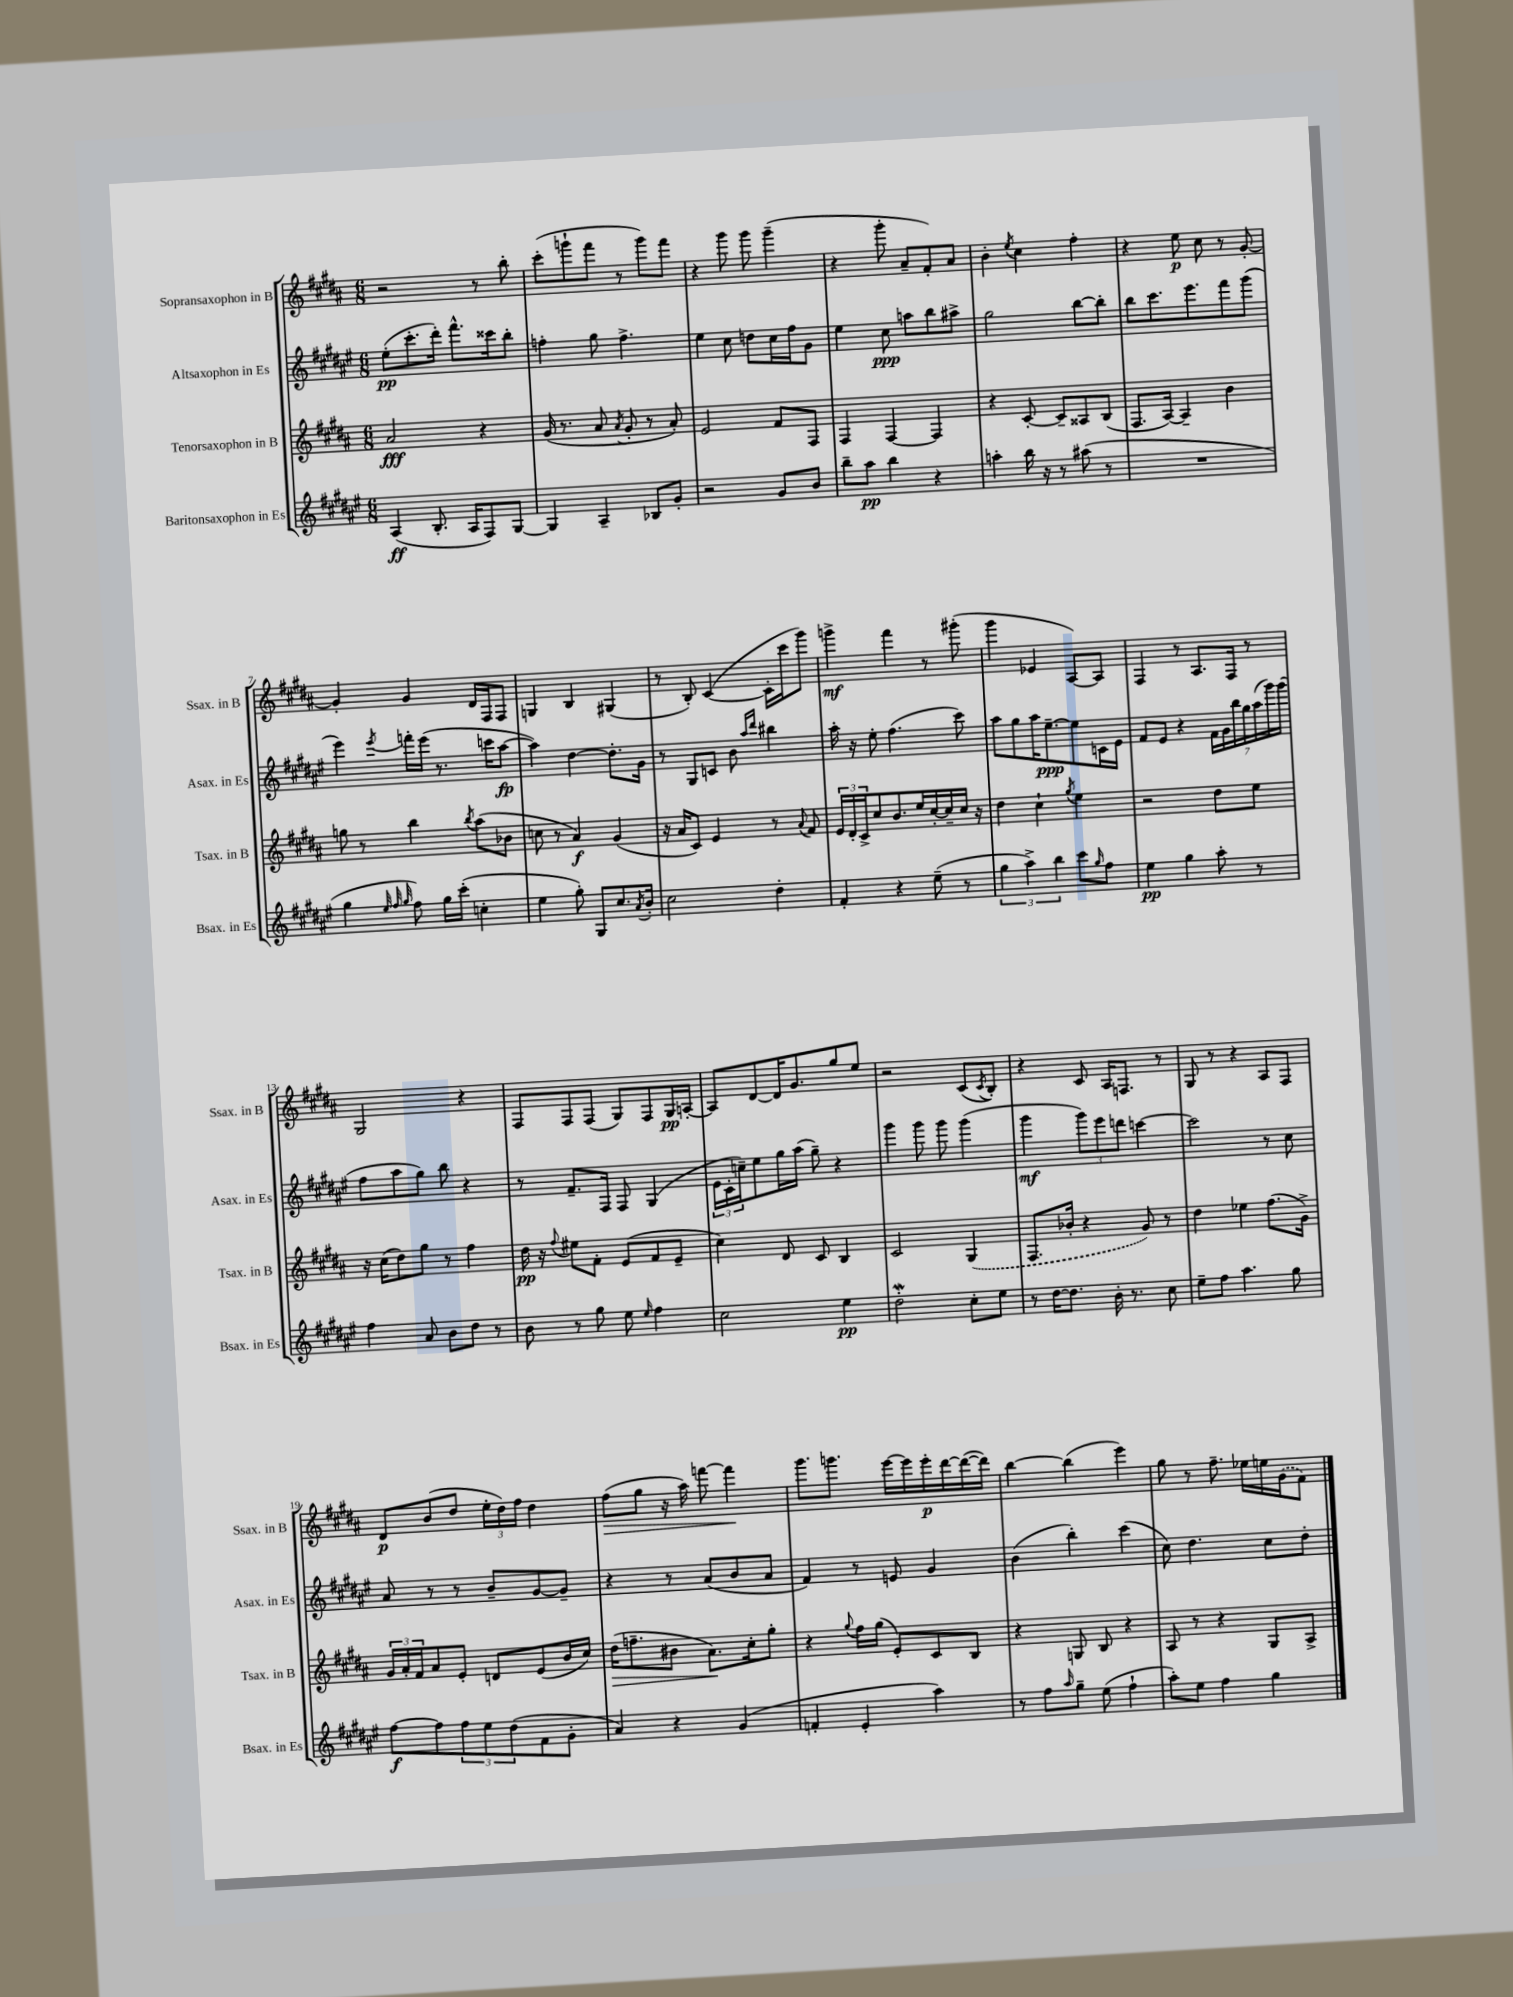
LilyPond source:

<<
\new StaffGroup <<
\new Staff = "s0" \with { instrumentName = "Sopransaxophon in B" shortInstrumentName = "Ssax. in B" } {
    \clef treble \key b \major \numericTimeSignature \time 6/8
    r2 r8 b''8-. |
    cis'''8-.( g'''8-! fis'''8 r8 g'''8) fis'''8 |
    r4 gis'''8 gis'''8 gis'''4--( |
    r4 gis'''8-. ais'8-- fis'8-.) ais'8 |
    b'4-. \acciaccatura { e''8 } cis''4 fis''4-. |
    r4 e''8\p cis''8 r8 gis'8~-. |
    gis'4-. gis'4 dis'16 fis16 fis8 |
    g4 b4 gis4( |
    r8 b8-.) cis'4~( cis'16-. cis'''16 gis'''8) |
    g'''4->\mf fis'''4 r8 gis'''8-.( |
    gis'''4 ees'4 ais8~) ais8 |
    fis4 r8 ais8. fis16 r8 |
    gis2 r4 |
    fis8 fis8 fis8( gis8) fis8 gis16\pp a16~-. |
    a8 dis'8~ dis'16 gis'8. gis''8 e''8 |
    r2 cis'8( \acciaccatura { cis'8 } b8-.) |
    r4 cis'8 ais16 f8. r8 |
    gis8 r8 r4 ais8 fis8 |
    dis'8\p b'8( dis''8 \tuplet 3/2 { e''16-. dis''16) fis''16 } dis''4 |
    fis''8\>( gis''8 r16 ais''16) f'''8~ f'''4\! |
    gis'''8. g'''8. e'''16~ e'''16 e'''16-.\p dis'''16~ dis'''16~( dis'''16) |
    b''4~ b''4( e'''4) |
    gis''8 r8 fis''8.-- ees''16 e''16 \once \slurDashed gis'16( fis'8) \bar "|." |
}
\new Staff = "s1" \with { instrumentName = "Altsaxophon in Es" shortInstrumentName = "Asax. in Es" } {
    \clef treble \key fis \major \numericTimeSignature \time 6/8
    eis''8-.\pp( cis'''8.-. dis'''16-.) fis'''8.-^ cisis'''16 b''8-. |
    f''4-. gis''8 f''4.-> |
    eis''4 cis''8 d''8 cis''16 fis''16 gis'8 |
    eis''4 cis''8\ppp a''8 b''8 ais''8-> |
    gis''2 b''8~ b''8-. |
    b''8 cis'''8. eis'''8. fis'''8 gis'''8( |
    eis'''4) \acciaccatura { eis'''8 } f'''16-. eis'''16( r8. c'''16 ais''8~\fp |
    ais''4) dis''4~ dis''8.-. gis'16 |
    r8 gis8 c'8 b'8 \grace { ais''16 dis'''16 } bis''4 |
    ais''16-. r16 eis''8-. fis''4.( cis'''8) |
    ais''8 gis''8 ais''16 eis''8.~--\ppp eis''8 c'16 eis'16 |
    fis'8 eis'8 r4 \tuplet 7/4 { fis'16 gis'16 b''16 gis''16 ais''16( gis'''16) gis'''16( } |
    fis''8 ais''8 gis''8) b''8 r4 |
    r8 fis'8.-- fis16 fis8 gis4( |
    \tuplet 3/2 { eis'16 cis'16-. c''16--) } eis''8 gis''16 ais''16( gis''8--) r4 |
    gis'''4 gis'''8 gis'''8 gis'''4( |
    gis'''4\mf \tuplet 3/2 { gis'''8) eis'''8 d'''8 } c'''4~ |
    c'''2 r8 cis''8 |
    ais'8 r8 r8 b'8-- gis'8~ gis'8-- |
    r4 r8 ais'8( b'8 ais'8 |
    fis'4) r8 e'8 gis'4 |
    b'4( b''4-.) cis'''4( |
    cis''8) dis''4. cis''8 dis''8-. \bar "|." |
}
\new Staff = "s2" \with { instrumentName = "Tenorsaxophon in B" shortInstrumentName = "Tsax. in B" } {
    \clef treble \key b \major \numericTimeSignature \time 6/8
    ais'2\fff r4 |
    gis'16( r8. ais'8 \acciaccatura { ais'8 } gis'8-. r8 ais'8-.) |
    e'2 fis'8 fis8 |
    fis4 fis4~ fis4 |
    r4 cis'8~-. cis'8-- aisis8 b8( |
    fis8. ais16~) ais4-- b'4 |
    g''8 r8 b''4 \acciaccatura { b''8 } ais''8( bes'8 |
    c''8 r8 ais'4\f) gis'4( |
    r16 ais'16 cis'8) e'4 r8 \appoggiatura { ais'8 } fis'8 |
    \tuplet 3/2 { e'16 dis'16-. cis'16-> } cis''8 b'8. e''16 cis''16~-. cis''16-- cis''16 r16 |
    dis''4 cis''4-! \acciaccatura { gis''8 } e''4 |
    r2 dis''8 e''8 |
    r16 cis''16( dis''8) gis''8 r8 fis''4 |
    dis''16\pp r16 \appoggiatura { fis''8 } eis''8 fis'8-. e'8( fis'8 e'8-- |
    cis''4) dis'8 cis'8 b4 |
    cis'2 \once \slurDashed gis4( |
    fis8. bes'16-. r4 gis'8) r8 |
    dis''4 ees''4 fis''8.( gis'16->) |
    \tuplet 3/2 { gis'16 ais'16-. fis'16 } ais'8 e'8-. d'8 e'8( b'16 cis''16) |
    dis''16\>( f''8.-- bis'8 ais'8.\!) cis''16-. gis''8-. |
    r4 \appoggiatura { gis''8 } fis''16 gis''16( e'8-.) cis'8 b8 |
    r4 g8 b8 r4 |
    ais8 r8 r4 gis8 ais8-> \bar "|." |
}
\new Staff = "s3" \with { instrumentName = "Baritonsaxophon in Es" shortInstrumentName = "Bsax. in Es" } {
    \clef treble \key fis \major \numericTimeSignature \time 6/8
    ais4\ff( b8.-. ais16 fis8) gis8~ |
    gis4 ais4-- bes8 gis'8-. |
    r2 gis'8 b'8 |
    b''8-- ais''8\pp b''4 r4 |
    a''4-. b''16 r16 r8 ais''8( r8 |
    R2. |
    gis''4 \grace { eis''32 fis''32 gis''32 } fis''8) gis''16 cis'''16-.( c''4-. |
    eis''4 gis''8-.) gis8 cis''8. \acciaccatura { ais'8 } b'16-. |
    cis''2 dis''4-. |
    fis'4-. r4 eis''8--( r8 |
    \tuplet 3/2 { gis''4 ais''4->) b''4 } cis'''8 \grace { gis''16 } fis''8 |
    eis''4\pp gis''4 ais''8-. r8 |
    fis''4 ais'8 b'8 dis''8 r8 |
    b'8 r8 gis''8 eis''8 \grace { eis''16 } fis''4 |
    cis''2 eis''4\pp |
    dis''2-.\mordent cis''8-. eis''8 |
    r8 dis''16~ dis''8. b'16-. r8. cis''8 |
    eis''8-- fis''8 ais''4. gis''8 |
    fis''8~\f fis''8 \tuplet 3/2 { fis''8 eis''8 dis''8( } fis'8 gis'8-. |
    ais'4) r4 gis'4( |
    f'4-. eis'4-. ais''4) |
    r8 fis''8 \grace { ais''16 } gis''8-- eis''8( fis''4-! |
    ais''8-.) eis''8 fis''4 gis''4 \bar "|." |
}
>>
>>
